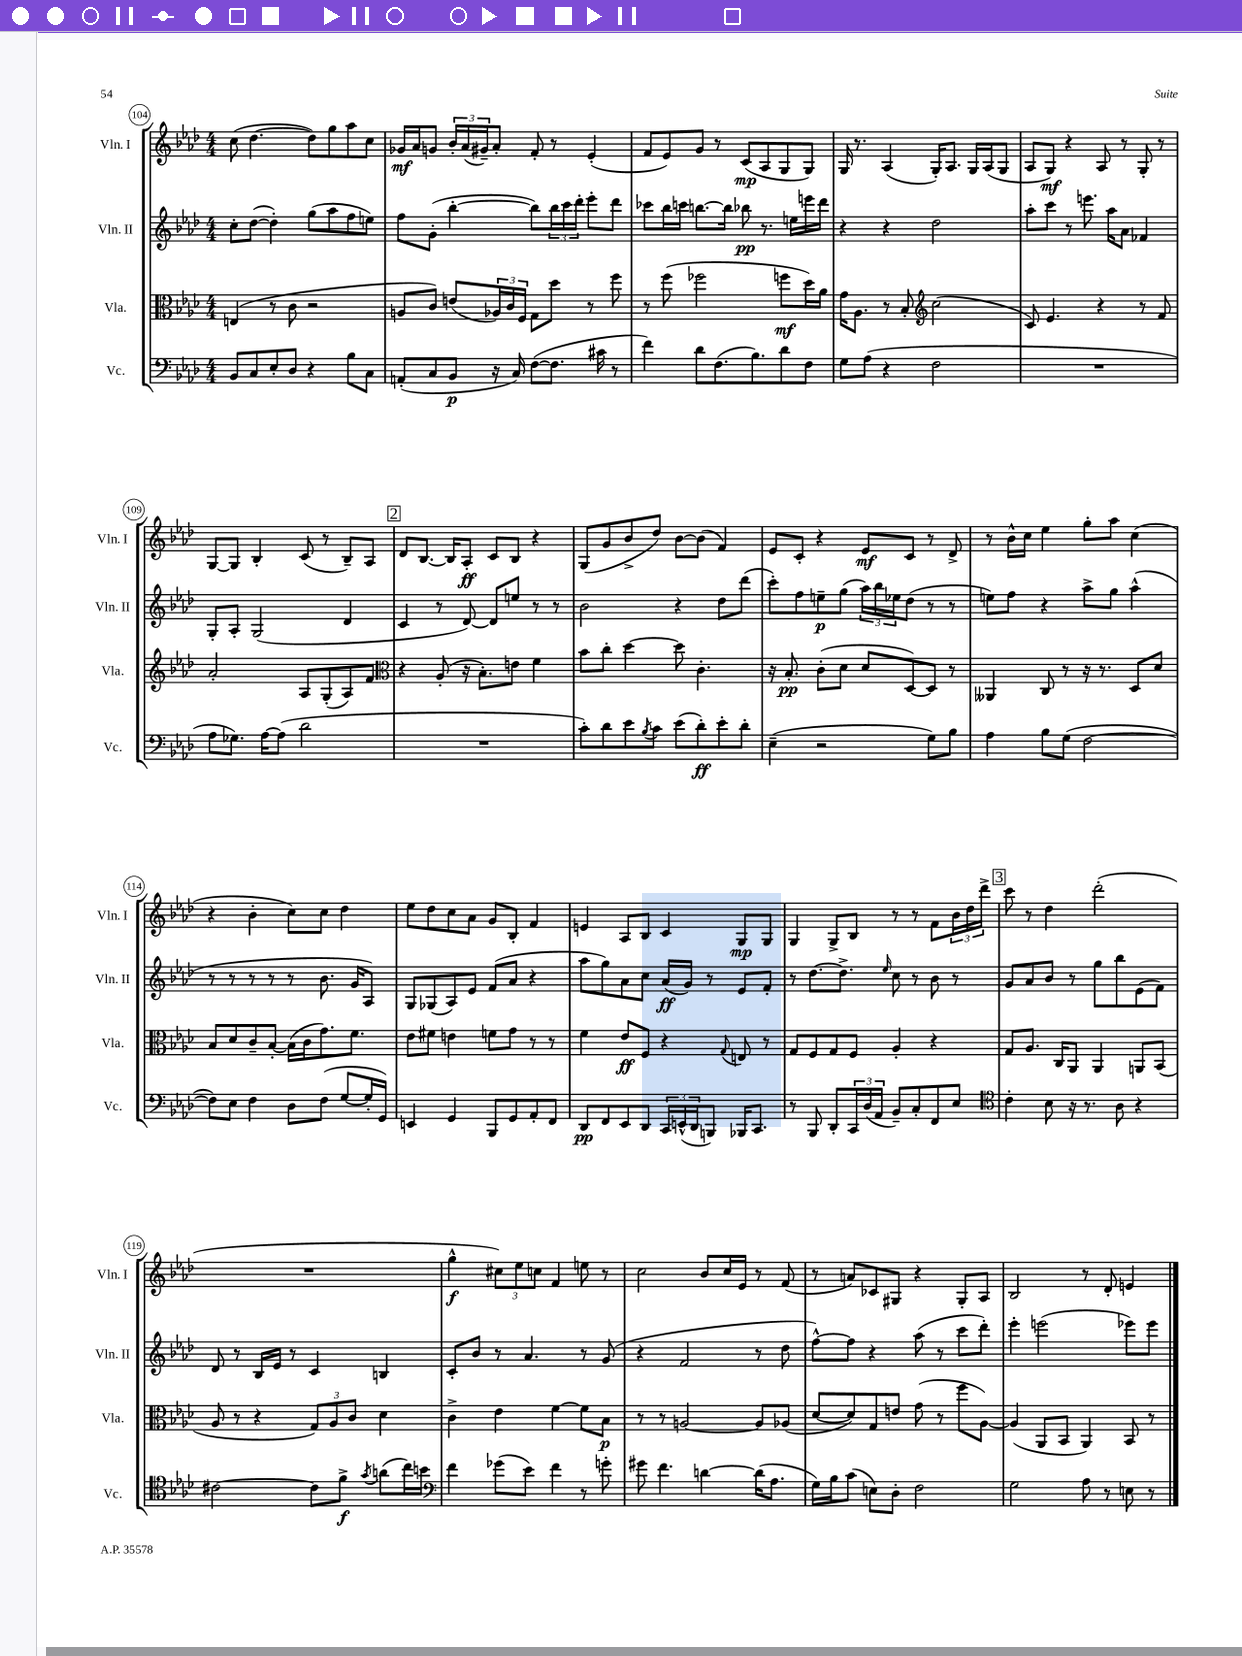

**kern	**dynam	**kern	**dynam	**kern	**dynam	**kern	**dynam
*part4	*part4	*part3	*part3	*part2	*part2	*part1	*part1
*staff4	*staff4	*staff3	*staff3	*staff2	*staff2	*staff1	*staff1
*I"Vc.	*	*I"Vla.	*	*I"Vln. II	*	*I"Vln. I	*
*I'Vc.	*	*I'Vla.	*	*I'Vln. II	*	*I'Vln. I	*
*clefF4	*	*clefC3	*	*clefG2	*	*clefG2	*
*k[b-e-a-d-]	*	*k[b-e-a-d-]	*	*k[b-e-a-d-]	*	*k[b-e-a-d-]	*
*M4/4	*	*M4/4	*	*M4/4	*	*M4/4	*
=104	=104	=104	=104	=104	=104	=104	=104
8BB-/L	.	(4En/	.	8cc'\L	.	(8cc\	.
8C/	.	.	.	([8dd-\J	.	[4.dd-\	.
8E-'/	.	8r	.	4dd-'\])	.	.	.
8D-/J	.	8c\	.	.	.	.	.
4r	.	2r	.	(8gg\L	.	8dd-\L])	.
.	.	.	.	8aa-\	.	8gg\	.
8B-\L	.	.	.	8ff\	.	8aa-\	.
8C\J	.	.	.	8een\J)	.	8cc\J	.
=105	=105	=105	=105	=105	=105	=105	=105
(8AAn'/L	.	8An/L	.	8ff\L	.	16g-X/LL	mf
.	.	.	.	.	.	16a-/J	.
8C/	.	8c/J)	.	(8g'\J	.	8gn/J	.
8BB-/J	p	(8en/L	.	[4bb-'\	.	24b-'/LL	.
.	.	.	.	.	.	(24a-/	.
.	.	.	.	.	.	24g#X~/J)	.
16r	.	24A-X/L)	.	.	.	8a-'/J	.
.	.	24c/	.	.	.	.	.
16C/)	.	.	.	.	.	.	.
.	.	24F/JJ	.	.	.	.	.
([8F\L	.	8G\L	.	8bb-\L])	.	8f'/	.
8.F\J]	.	8dd-\J	.	24bb-\L	.	8r	.
.	.	.	.	24ccc\	.	.	.
.	.	.	.	24ddd-'\JJ	.	.	.
.	.	8r	.	8eee-'\L	.	(4e-'/	.
16c#X\	.	.	.	.	.	.	.
8r	.	8ff\	.	8ddd-\J	.	.	.
=106	=106	=106	=106	=106	=106	=106	=106
4f\)	.	8r	.	8ccc-X\L	.	8f/L	.
.	.	(8ff\	.	16bb-\L	.	8e-/)	.
.	.	.	.	16cccn\JJ	.	.	.
8d-\L	.	2ff-X\	.	[8.bbn\L	.	8g/J	.
(8.F\	.	.	.	.	.	8r	.
.	.	.	.	16bb\Jk]	.	.	.
.	.	.	.	8bb-X\	pp	(8c/L	mp
8.B-\)	.	.	.	.	.	.	.
.	.	.	.	8.r	.	8A-/	.
8d-\	.	8ffn\L	mf	.	.	8G/	.
.	.	.	.	16een\LL	.	.	.
8F\J	.	16dd-\L)	.	16eeen\	.	8G/J)	.
.	.	16a-\JJ	.	16ddd-\JJ	.	.	.
=107	=107	=107	=107	=107	=107	=107	=107
8G\L	.	16g\KL	.	4r	.	16G/	.
.	.	8.A-\J	.	.	.	8.r	.
(8A-\J	.	.	.	.	.	.	.
4r	.	8r	.	4r	.	(4A-/	.
.	.	8B-'/	.	.	.	.	.
*	*	*clefG2	*	*	*	*	*
2F\	.	(2cc\	.	2dd-\	.	16G'/KL)	.
.	.	.	.	.	.	8.A-/J	.
.	.	.	.	.	.	16G/LL	.
.	.	.	.	.	.	(16A-/J	.
.	.	.	.	.	.	8G/J	.
=108	=108	=108	=108	=108	=108	=108	=108
1r	.	8c/)	.	8aa-'\L	.	8A-/L	.
.	.	4.e-/	.	8ccc\J	.	8G/J)	mf
.	.	.	.	8r	.	4r	.
.	.	.	.	8.eeen\	.	.	.
.	.	4r	.	.	.	8A-/	.
.	.	.	.	16aa-\KL	.	.	.
.	.	.	.	8a-\J	.	8r	.
.	.	8r	.	4f-X/	.	8G'/	.
.	.	8f/	.	.	.	8r	.
!!LO:LB:g=z
=109	=109	=109	=109	=109	=109	=109	=109
8A-\L	.	2a-'/	.	8G'/L	.	[8G/L	.
8.G-X\J)	.	.	.	8A-'/J	.	8G/J]	.
.	.	.	.	(2G/	.	4B-'/	.
[16A-\KL	.	.	.	.	.	.	.
(8A-\J]	.	.	.	.	.	.	.
2d-\	.	8A-/L	.	.	.	(8c/	.
.	.	(8G'/	.	.	.	8r	.
.	.	8A-/)	.	4d-/	.	8B-~/L)	.
.	.	8f/J	.	.	.	8A-/J	.
!!LO:REH:place=s1:t=2
=110	=110	=110	=110	=110	=110	=110	=110
*	*	*clefC3	*	*	*	*	*
1r	.	4r	.	4c/	.	8d-/L	.
.	.	.	.	.	.	[8.B-/J	.
.	.	(8A-'/	.	8r	.	.	.
.	.	.	.	.	.	16B-/KL]	.
.	.	16r	.	[8d-/)	.	8A-'/J	ff
.	.	8.B-'\L)	.	.	.	.	.
.	.	.	.	8d-/L]	.	8c/L	.
.	.	8en\J	.	8een/J	.	8B-/J	.
.	.	4f\	.	8r	.	4r	.
.	.	.	.	8r	.	.	.
=111	=111	=111	=111	=111	=111	=111	=111
8c'\L)	.	8b-\L	.	2b-\	.	(8G/L	.
8d-\	.	8cc'\J	.	.	.	8g/	.
8e-\	.	[4dd-\	.	.	.	8b-^/	.
8qB-/	.	.	.	.	.	.	.
8c\J	.	.	.	.	.	8dd-/J)	.
(8e-\L	.	8dd-\]	.	4r	.	[8b-\L	.
8d-'\)	ff	4.c'\	.	.	.	(8b-\J]	.
8e-'\	.	.	.	8dd-\L	.	4f/)	.
8d-'\J	.	.	.	(8ddd-\J	.	.	.
=112	=112	=112	=112	=112	=112	=112	=112
(4E-~\	.	16r	.	8ccc'\L)	.	8e-/L	.
.	.	8.B-'/	pp	.	.	.	.
.	.	.	.	8ff\	.	8c'/J	.
2r	.	(8c'\L	.	8een~\	p	4r	.
.	.	8d-\J	.	(8gg\J	.	.	.
.	.	8d-/L	.	24aa-\LL)	.	8e-/L	mf
.	.	.	.	24bb-\	.	.	.
.	.	.	.	24ee-X\J	.	.	.
.	.	[8D-/)	.	(8dd-\J	.	8c/J	.
8G\L)	.	8D-/J]	.	8r	.	8r	.
8B-\J	.	8r	.	8r	.	8d-^/	.
=113	=113	=113	=113	=113	=113	=113	=113
4A-\	.	4AA--X/	.	8een\L)	.	8r	.
.	.	.	.	8ff\J	.	16b-^^\LL	.
.	.	.	.	.	.	16cc\JJ	.
8B-\L	.	8C/	.	4r	.	4ee-\	.
(8G\J	.	8r	.	.	.	.	.
[2F\	.	16r	.	8aa-^\L	.	8gg'\L	.
.	.	8.r	.	.	.	.	.
.	.	.	.	8gg\J	.	8aa-\J	.
.	.	8D-/L	.	(4aa-^^\	.	(4cc\	.
.	.	8d-/J	.	.	.	.	.
!!LO:LB:g=z
=114	=114	=114	=114	=114	=114	=114	=114
8F\L])	.	8B-/L	.	8r	.	4r	.
8E-\J	.	8d-/	.	8r	.	.	.
4F\	.	8c~/	.	8r	.	4b-'\	.
.	.	[8B-'/J	.	8r	.	.	.
8D-\L	.	(16B-\LL]	.	8r	.	8cc\L)	.
.	.	16c\J	.	.	.	.	.
(8F\J	.	8.g\)	.	8.b-\	.	8cc\J	.
[8G/L	.	.	.	.	.	4dd-\	.
.	.	8.f\J	.	16g/KL	.	.	.
16G'/L]	.	.	.	8A-/J)	.	.	.
16GG/JJ)	.	.	.	.	.	.	.
=115	=115	=115	=115	=115	=115	=115	=115
4EEn/	.	8e-\L	.	8G/L	.	8ee-\L	.
.	.	8f#X\J	.	(8G-X/	.	8dd-\	.
4GG/	.	4en\	.	8A-/)	.	8cc\	.
.	.	.	.	8e-/J	.	8a-\J	.
8BBB-/L	.	8fn\L	.	(8f/L	.	8g/L	.
8GG/	.	8g\J	.	8a-/J	.	8B-'/J	.
8AA-'/	.	8r	.	4r	.	4f/	.
8FF/J	.	8r	.	.	.	.	.
=116	=116	=116	=116	=116	=116	=116	=116
8DD-/L	pp	4f\	.	8aa-\L	.	4en/	.
8FF/	.	.	.	8gg\)	.	.	.
8EE-/	.	8e-/L	ff	8a-\	.	8A-/L	.
8DD-/J	.	8F/J	.	8cc\J	.	8B-/J	.
24CC/LL	.	4r	.	(16a-/LL	ff	4c/	.
(24EEn^^/	.	.	.	.	.	.	.
.	.	.	.	16g/JJ)	.	.	.
24DD-/J	.	.	.	.	.	.	.
8BBBn/J)	.	.	.	8r	.	.	.
.	.	8qqG/	.	.	.	.	.
16BBB-X/KL	.	8En/	.	8e-/L	.	8G/L	mp
8.CC/J	.	.	.	.	.	.	.
.	.	8r	.	8f'/J	.	8G/J	.
=117	=117	=117	=117	=117	=117	=117	=117
8r	.	8G/L	.	8r	.	4G/	.
8BBB-/	.	8F/	.	[8.dd-\L	.	.	.
8DD-'/L	.	8G/	.	.	.	8G^/L	.
.	.	.	.	8.dd-^\J]	.	.	.
24CC/L	.	8F/J	.	.	.	8B-/J	.
(24D-/	.	.	.	.	.	.	.
24AA-/JJ	.	.	.	.	.	.	.
.	.	.	.	16qqee-/	.	.	.
8BB-~/L)	.	4A-'/	.	8cc\	.	8r	.
8C'/	.	.	.	8r	.	8r	.
8FF/	.	4r	.	8b-\	.	8f\L	.
8E-/J	.	.	.	8r	.	24b-\L	.
.	.	.	.	.	.	24dd-\	.
.	.	.	.	.	.	24ddd-^\JJ	.
!!LO:REH:place=s1:t=3
=118	=118	=118	=118	=118	=118	=118	=118
*clefC4	*	*	*	*	*	*	*
4c'\	.	8G/L	.	8g/L	.	8ccc\	.
.	.	8.A-/J	.	8a-/	.	8r	.
8B-\	.	.	.	8b-/J	.	4dd-\	.
.	.	16C/KL	.	.	.	.	.
16r	.	8AA-/J	.	8r	.	.	.
8.r	.	.	.	.	.	.	.
.	.	4AA-/	.	8gg\L	.	(2ddd-'\	.
8A-\	.	.	.	8bb-\	.	.	.
4r	.	8AAn/L	.	(8e-\	.	.	.
.	.	(8BB-/J	.	8f\J)	.	.	.
!!LO:LB:g=z
=119	=119	=119	=119	=119	=119	=119	=119
[2c#X\	.	8A-/	.	8d-/	.	1r	.
.	.	8r	.	8r	.	.	.
.	.	4r	.	16B-/LL	.	.	.
.	.	.	.	16e-/JJ	.	.	.
.	.	.	.	8r	.	.	.
8c#\L]	.	12G/L)	.	4c/	.	.	.
.	.	12A-/	.	.	.	.	.
8f^\J	f	.	.	.	.	.	.
.	.	12c/J	.	.	.	.	.
8qg/	.	.	.	.	.	.	.
(8an\L	.	4d-\	.	4Bn/	.	.	.
16cc\L)	.	.	.	.	.	.	.
16bn\JJ	.	.	.	.	.	.	.
=120	=120	=120	=120	=120	=120	=120	=120
*clefF4	*	*	*	*	*	*	*
4f\	.	4c^\	.	8c'/L	.	4gg^^\	f
.	.	.	.	8b-/J	.	.	.
(8g-X\L	.	4e-\	.	8r	.	12cc#X\L)	.
.	.	.	.	.	.	12ee-\	.
8e-\J)	.	.	.	4.a-/	.	.	.
.	.	.	.	.	.	12ccn\J	.
4f\	.	[4f\	.	.	.	4f/	.
8r	.	8f\L]	.	8r	.	8een\	.
8gn'\	.	8B-\J	p	(8g/	.	8r	.
=121	=121	=121	=121	=121	=121	=121	=121
8g#X\	.	8r	.	4r	.	2cc\	.
4.f\	.	8r	.	.	.	.	.
.	.	[2An/	.	2f/	.	.	.
[4dn\	.	.	.	.	.	8b-/L	.
.	.	.	.	.	.	16cc/L	.
.	.	.	.	.	.	16e-/JJ	.
(16d\KL]	.	8A/L]	.	8r	.	8r	.
8.A-\J	.	.	.	.	.	.	.
.	.	(8A-X/J	.	8dd-\	.	(8f/	.
=122	=122	=122	=122	=122	=122	=122	=122
16G\LL)	.	[8d-/L	.	[8ff^^\L)	.	8r	.
16B-\J	.	.	.	.	.	.	.
(8c\J	.	8d-/])	.	8ff\J]	.	8an/L)	.
8En\L)	.	8G/	.	4r	.	8c-X/	.
8D-'\J	.	8en/J	.	.	.	8G#X/J	.
2F\	.	(8g\	.	(8aa-\	.	4r	.
.	.	8r	.	8r	.	.	.
.	.	8ff\L	.	8ccc\L	.	8G#'/L	.
.	.	[8A-\J)	.	8ddd-'\J)	.	8A-/J	.
=123	=123	=123	=123	=123	=123	=123	=123
2G\	.	(4A-/]	.	4eee-'\	.	2B-/	.
.	.	8AA-/L	.	(2eeen\	.	.	.
.	.	8BB-/J	.	.	.	.	.
8A-\	.	4AA-/)	.	.	.	8r	.
8r	.	.	.	.	.	8d-'/	.
8En\	.	8BB-/	.	8eee-X\L)	.	4en/	.
8r	.	8r	.	8eee-\J	.	.	.
==	==	==	==	==	==	==	==
*-	*-	*-	*-	*-	*-	*-	*-
